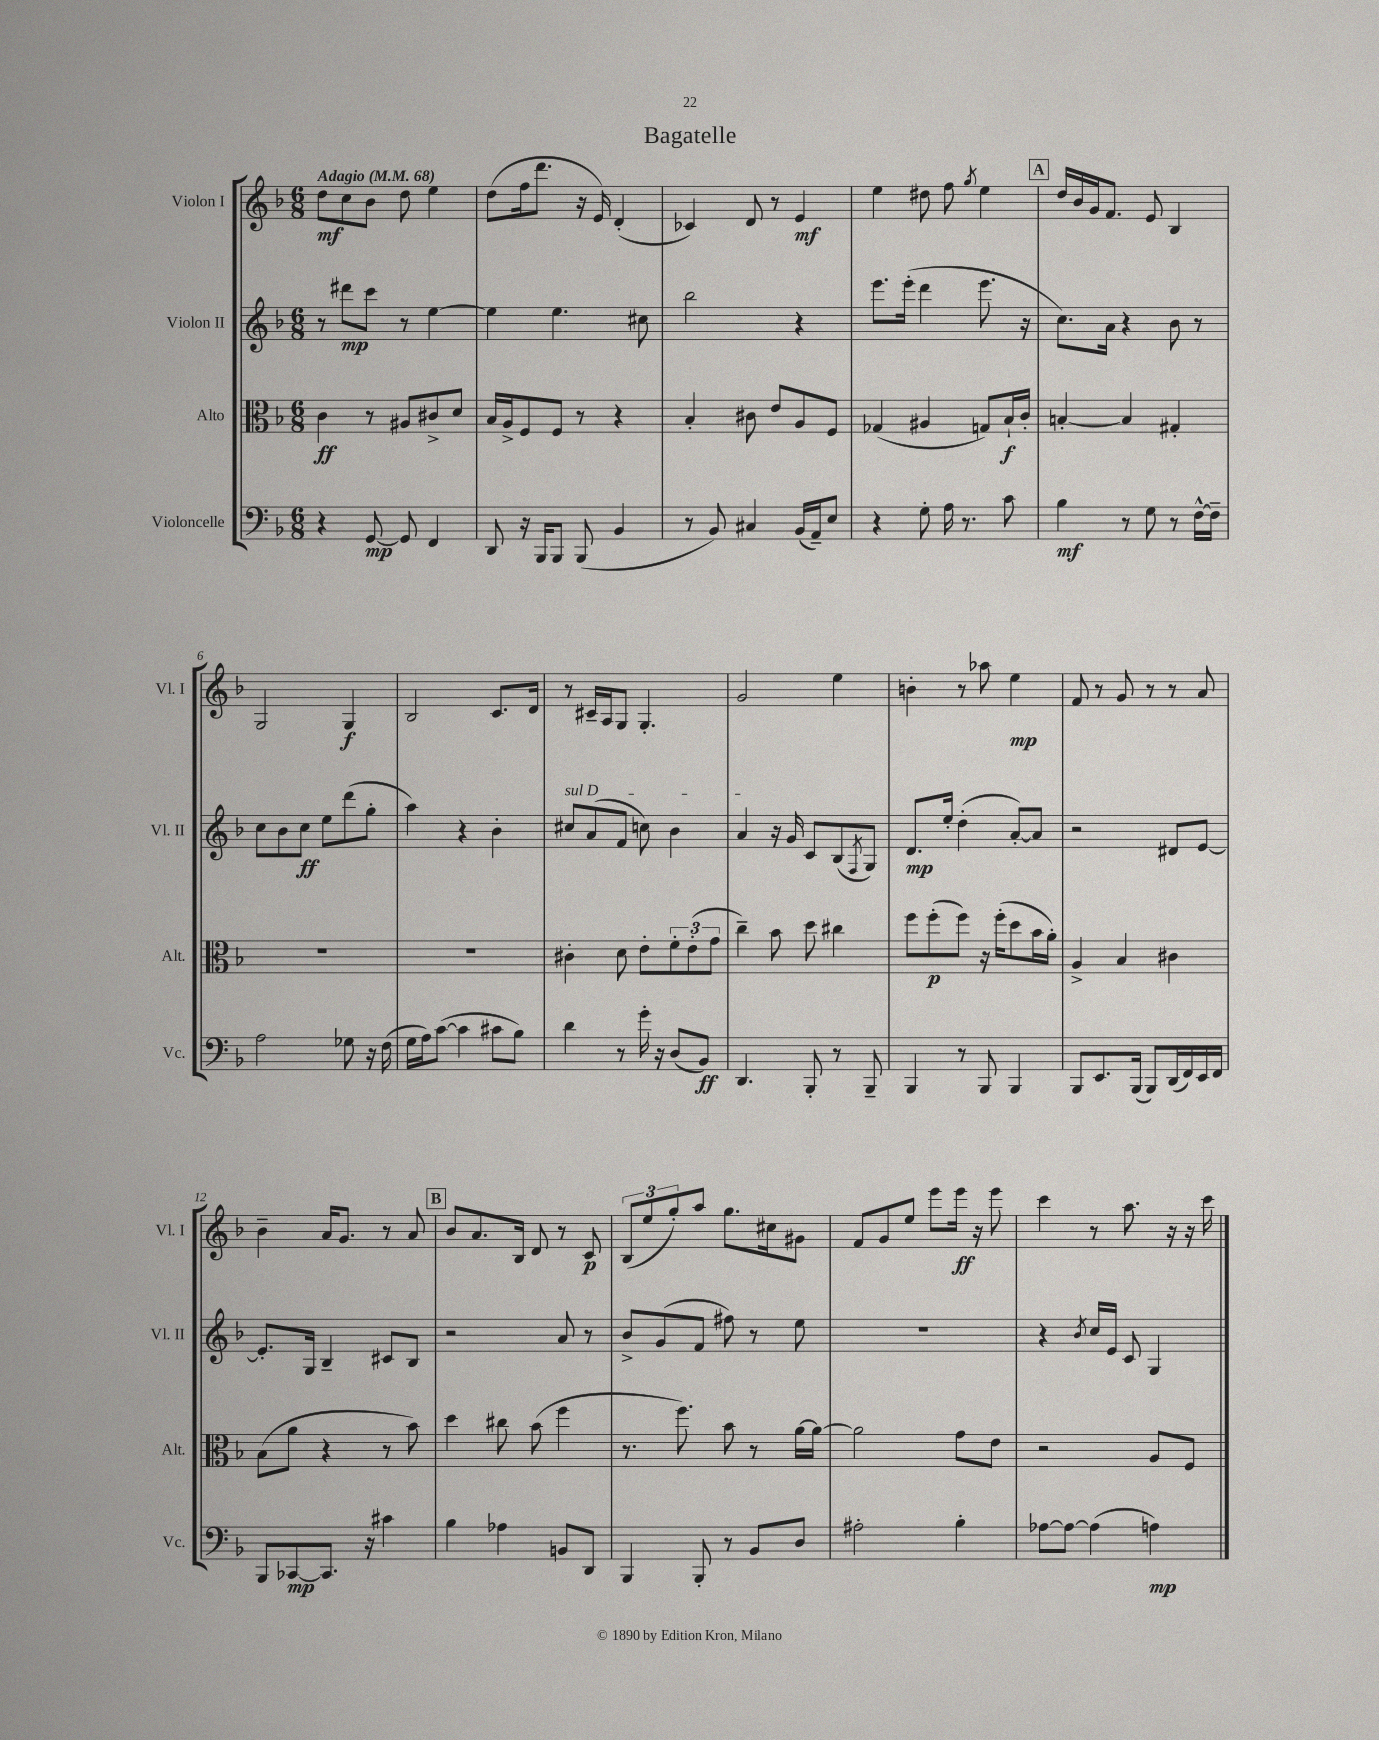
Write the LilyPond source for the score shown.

\header { title = "Bagatelle" }
<<
\new StaffGroup <<
\new Staff = "s0" \with { instrumentName = "Violon I" shortInstrumentName = "Vl. I" } {
    \clef treble \key f \major \numericTimeSignature \time 6/8 \tempo "Adagio" 4 = 68
    d''8\mf c''8 bes'8 d''8 e''4 |
    d''8( f''16 d'''8. r16 e'16) d'4-.( |
    ces'4) d'8 r8 e'4\mf |
    e''4 dis''8 f''8 \acciaccatura { g''8 } e''4 |
    \mark \markup { \box "A" } d''16 bes'16 g'16 f'8. e'8 bes4 |
    g2 g4\f |
    bes2 c'8. d'16 |
    r8 cis'16-- a16 g8 g4.-. |
    g'2 e''4 |
    b'4-. r8 aes''8 e''4\mp |
    f'8 r8 g'8 r8 r8 a'8 |
    bes'4-- a'16 g'8. r8 a'8 |
    \mark \markup { \box "B" } bes'8 a'8. bes16 d'8 r8 c'8\p |
    \tuplet 3/2 { bes8( e''8 g''8-.) } a''8 g''8. cis''16 gis'8 |
    f'8 g'8 e''8 e'''8 e'''16\ff r16 e'''8 |
    c'''4 r8 a''8. r16 r16 c'''16 \bar "|." |
}
\new Staff = "s1" \with { instrumentName = "Violon II" shortInstrumentName = "Vl. II" } {
    \clef treble \key f \major \numericTimeSignature \time 6/8
    r8 dis'''8\mp c'''8 r8 e''4~ |
    e''4 e''4. cis''8 |
    bes''2 r4 |
    e'''8. e'''16-.( d'''4 e'''8. r16 |
    \mark \markup { \box "A" } c''8.) a'16 r4 bes'8 r8 |
    c''8 bes'8 c''8\ff e''8 d'''8( g''8-. |
    a''4) r4 bes'4-. |
    \once \override TextSpanner.bound-details.left.text = \markup { \italic "sul D" } cis''8\startTextSpan a'8( f'8 c''8) bes'4 |
    a'4\stopTextSpan r16 g'16 c'8 bes8( \acciaccatura { f8 } g8) |
    d'8.\mp e''16-. d''4-.( a'8~-.) a'8 |
    r2 dis'8 e'8~ |
    e'8.-. g16 bes4-- cis'8 bes8 |
    \mark \markup { \box "B" } r2 a'8 r8 |
    bes'8-> g'8( f'8 fis''8) r8 e''8 |
    R2. |
    r4 \acciaccatura { bes'8 } c''16 e'16 c'8 g4 \bar "|." |
}
\new Staff = "s2" \with { instrumentName = "Alto" shortInstrumentName = "Alt." } {
    \clef alto \key f \major \numericTimeSignature \time 6/8
    c'4\ff r8 ais8 cis'8-> d'8 |
    bes16 a16-> f8 f8 r8 r4 |
    bes4-. cis'8 e'8 a8 f8 |
    ges4( ais4 g8) bes16-!\f c'16-. |
    \mark \markup { \box "A" } b4~-. b4 gis4-. |
    R2. |
    R2. |
    cis'4-. d'8 e'8-. \tuplet 3/2 { f'8-. e'8-.( g'8 } |
    c''4--) bes'8 d''8 cis''4 |
    f''8 f''8-.\p( f''8) r16 f''16-.( d''8 bes'16 a'16-.) |
    a4-> bes4 cis'4 |
    bes8( a'8 r4 r8 bes'8) |
    \mark \markup { \box "B" } d''4 cis''8 bes'8( f''4 |
    r8. f''8.) bes'8 r8 a'16~ a'16~ |
    a'2 g'8 e'8 |
    r2 a8 f8 \bar "|." |
}
\new Staff = "s3" \with { instrumentName = "Violoncelle" shortInstrumentName = "Vc." } {
    \clef bass \key f \major \numericTimeSignature \time 6/8
    r4 g,8~\mp g,8 f,4 |
    d,8 r16 bes,,16 bes,,8 bes,,8( bes,4 |
    r8 bes,8) cis4 bes,16( a,16--) e8 |
    r4 g8-. a16 r8. c'8 |
    \mark \markup { \box "A" } bes4\mf r8 g8 r8 f16~-^ f16-- |
    a2 ges8 r16 f16( |
    g16 a16) c'8~( c'4 cis'8 bes8) |
    d'4 r8 g'16-. r16 d8( bes,8\ff) |
    d,4. bes,,8-. r8 bes,,8-- |
    bes,,4 r8 bes,,8 bes,,4 |
    bes,,8 e,8. bes,,16( bes,,8) d,16( f,16) e,16 f,16 |
    bes,,8 ces,8~\mp ces,8. r16 cis'4 |
    \mark \markup { \box "B" } bes4 aes4 b,8 d,8 |
    bes,,4 bes,,8-. r8 bes,8 d8 |
    ais2-. bes4-. |
    aes8~ aes8~ aes4( a4\mp) \bar "|." |
}
>>
>>
